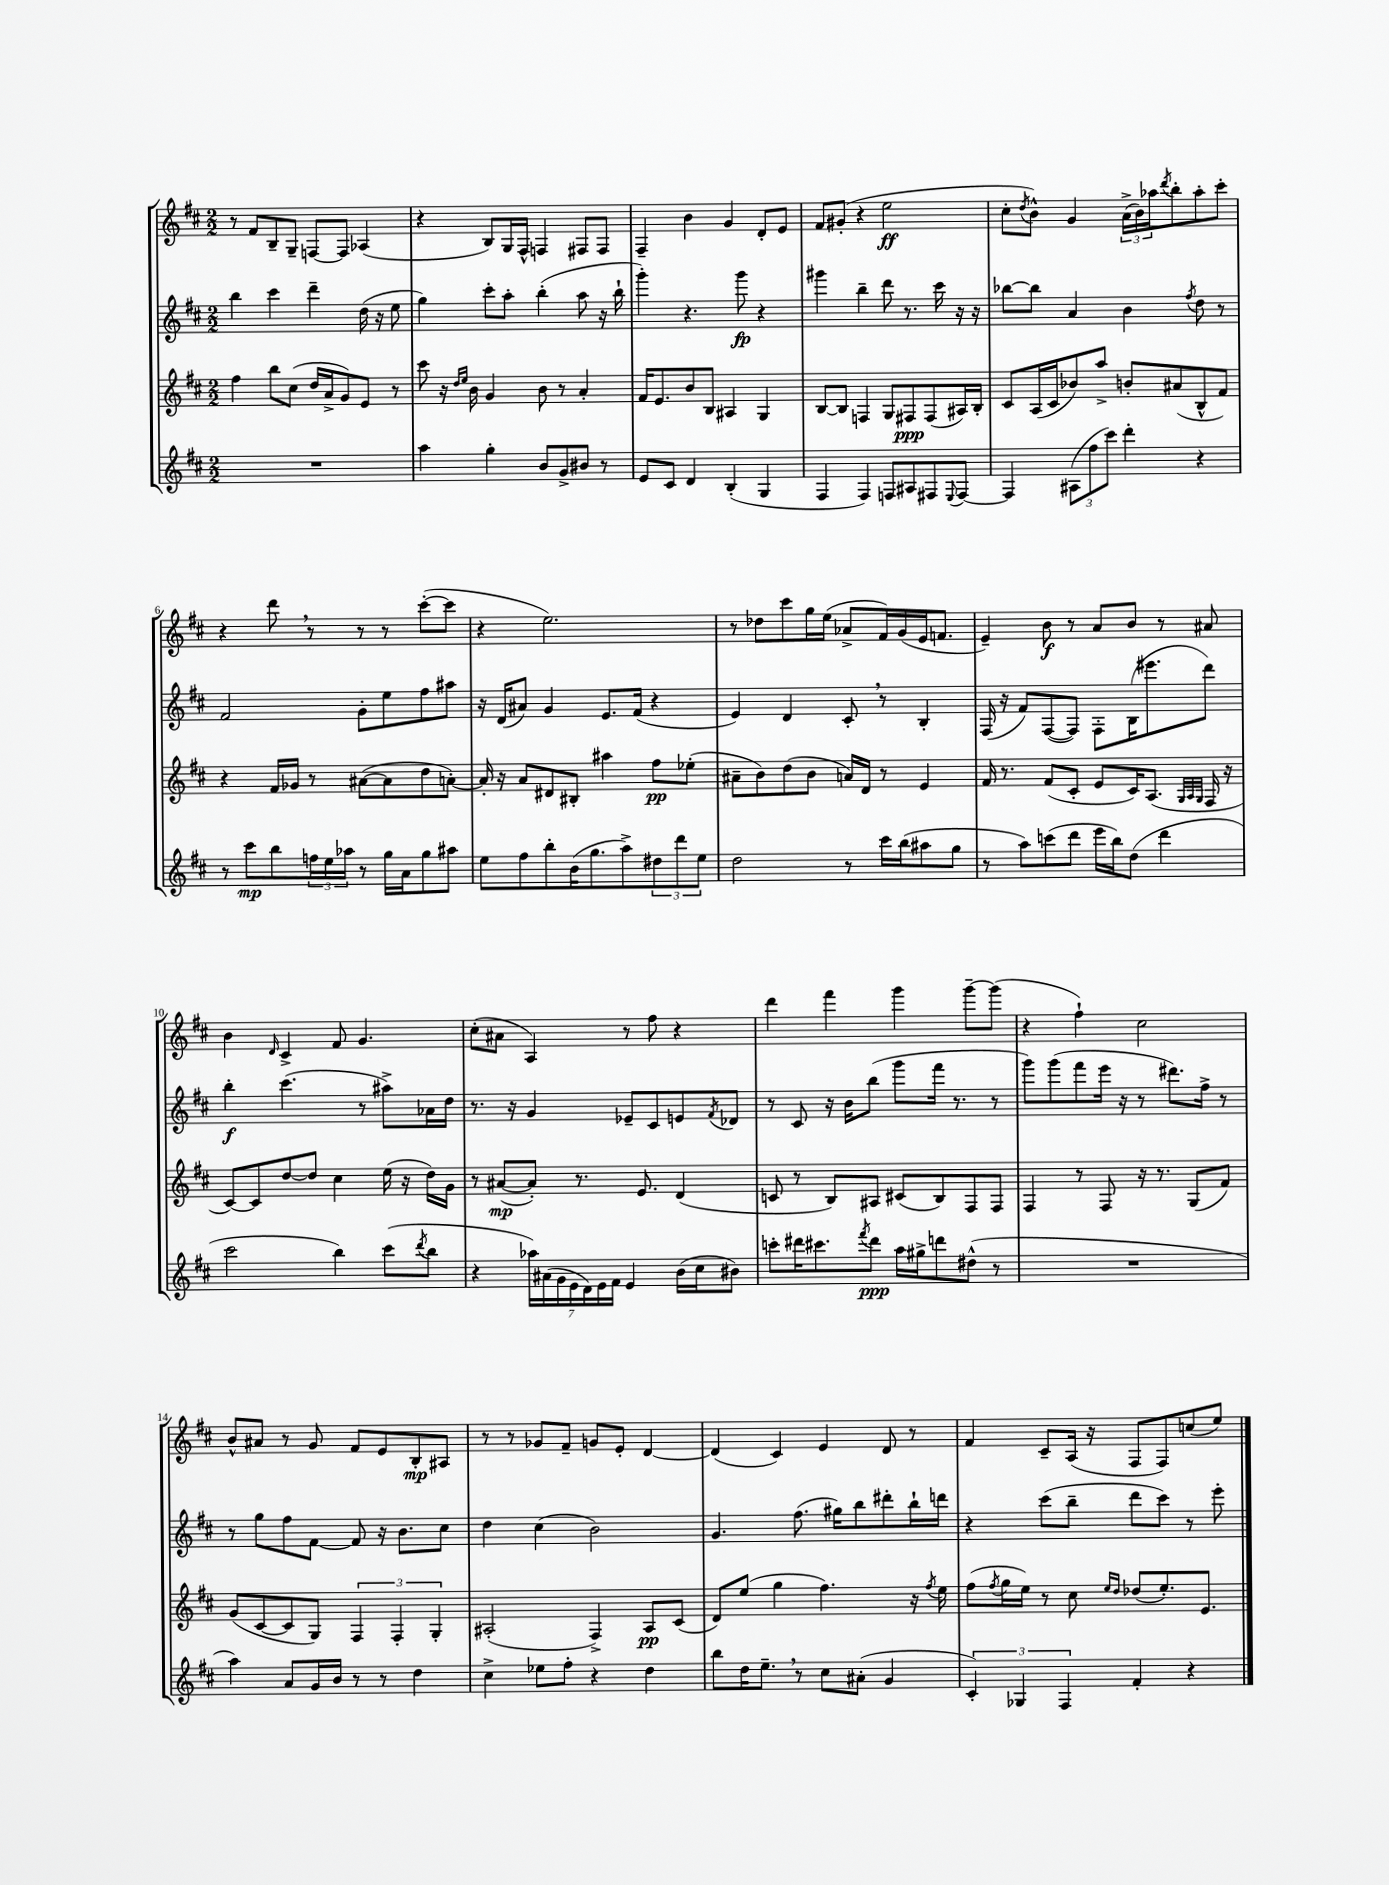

**kern	**kern	**kern	**kern
*staff4	*staff3	*staff2	*staff1
*clefG2	*clefG2	*clefG2	*clefG2
*k[f#c#]	*k[f#c#]	*k[f#c#]	*k[f#c#]
*M2/2	*M2/2	*M2/2	*M2/2
1r	4ff#	4bb	8r
.	.	.	8f#
.	8bb	4ccc#	8B~
.	(8cc#	.	8G~
.	16dd	4ddd~	[8F
.	16a^	.	.
.	8g)	.	8F]
.	8e	(16dd	(4A-
.	.	16r	.
.	8r	8ee	.
=	=	=	=
4aa	8ccc#	4gg)	4r
.	16r	.	.
.	16qqdd	.	.
.	16qqee	.	.
.	16b	.	.
4gg'	4g	8ccc#'	8B)
.	.	8aa'	16G
.	.	.	16F#^^
8b	8b	(4bb'	4F
8g^	8r	.	.
8b#	4a'	8aa	8F#
8r	.	16r	8F#
.	.	16bb`	.
=	=	=	=
8e	16f#	4ggg')	4F#~
.	8.e	.	.
8c#	.	.	.
4d	8b	4.r	4b
.	8B	.	.
(4B'	4A#	.	4g
.	.	8ggg	.
4G	4G	4r	8d'
.	.	.	8e
=	=	=	=
4F#	[8B	4ggg#	8f#
.	8B]	.	(8g#'
4F#)	4F	4bb~	4r
8F	8G	8ddd	2ee
8A#	8F#	8.r	.
8F#	(8F#	.	.
.	.	16ccc#	.
8qqE	.	.	.
[8F#	16A#)	16r	.
.	16B'	16r	.
=	=	=	=
4F#]	8c#	[8bb-	8cc#'
.	.	.	8qdd
.	(16A	8bb-]	8b^^)
.	16c#	.	.
(12A#	8b-)	4a	4g
12ff#	.	.	.
.	8aa^	.	.
12ccc#)	.	.	.
4ddd'	8b'	4b	(24a^
.	.	.	24b)
.	.	.	24aa-
.	.	.	8qddd
.	(8a#	.	8bb'
.	.	8qff#	.
4r	8B^^	8dd	8aa-'
.	8f#)	8r	8ccc#'
=	=	=	=
8r	4r	2f#	4r
8ccc#	.	.	.
8bb	16f#	.	8ddd
.	16g-	.	.
24ff	8r	.	8r
24ee	.	.	.
24aa-	.	.	.
8r	([8a#	8g'	8r
16gg	8a#]	8ee	8r
16a	.	.	.
8gg	8dd	8ff#	([8ccc#'
8aa#	[8a')	8aa#	8ccc#]
=	=	=	=
8ee	16a']	16r	4r
.	16r	(16d	.
8ff#	8a	8a#)	.
8bb'	8d#	4g	2.ee)
(16b	8B#'	.	.
8.gg	.	.	.
.	4aa#	8.e	.
8aa^)	.	.	.
.	.	(16f#	.
12dd#	8ff#	4r	.
12ddd	.	.	.
.	(8ee-'	.	.
12ee	.	.	.
=	=	=	=
2dd	8a#~	4e)	8r
.	8b)	.	8dd-
.	(8dd	4d	8ccc#
.	8b	.	16gg
.	.	.	(16ee
8r	16a)	8c#'	8a-^
.	16d	.	.
16ccc#	8r	8r	16f#)
(16bb	.	.	(16g
8aa#	4e	4B'	16e
.	.	.	8.f
8gg	.	.	.
=	=	=	=
8r	16f#	(16F#	4e~)
.	8.r	16r	.
8aa)	.	8f#)	.
(8ccc	(8f#	([8F#	8b
8ddd	8c#'	8F#])	8r
16eee	8e	8F#'	8a
16bb)	.	.	.
(8dd	16c#)	(16B	8b
.	(8.A	8.eee#	.
4ddd	.	.	8r
.	32qqG	.	.
.	32qqA	.	.
.	32qqG	.	.
.	16F#	8ddd)	8a#
.	16r	.	.
=	=	=	=
2ccc#	[8c#)	4bb'	4b
.	8c#]	.	.
.	.	.	16qqd
.	[8dd	(4.ccc#	4c#^
.	8dd]	.	.
4bb)	4cc#	.	8f#
.	.	8r	4.g
(8ccc#	(16ee	8aa#^)	.
.	16r	.	.
8qddd	.	.	.
8bb	16dd)	16a-	.
.	16g	16dd	.
=	=	=	=
4r	8r	8.r	(8cc#'
.	([8a#	.	8a#
.	.	16r	.
28aa-)	8a#'])	4g	4A)
(28a#	.	.	.
28g	.	.	.
28e	.	.	.
.	8.r	.	.
28d)	.	.	.
28e	.	.	.
28f#	.	.	.
4e	.	8e-~	8r
.	8.e	.	.
.	.	8c#	8ff#
(16b	(4d	8e	4r
16cc#	.	.	.
.	.	8qf#	.
8b#)	.	8d-	.
=	=	=	=
8ccc'	8c	8r	4ddd
16ddd#	8r	8c#	.
8.ccc#	.	.	.
.	8B)	16r	4fff#
.	.	16b	.
8qfff#	.	.	.
8ddd#	8A#	(8bb	.
16aa	(8c#	8ggg	4ggg
16gg#^	.	.	.
8ddd	8B)	16fff#	.
.	.	8.r	.
(8dd#^^	8F#	.	[8ggg~
8r	8F#	8r	(8ggg]
=	=	=	=
1r	4F#	8ggg)	4r
.	.	(8ggg	.
.	8r	8fff#	4ff#`)
.	8F#	16eee	.
.	.	16r	.
.	16r	8r	2cc#
.	8.r	.	.
.	.	8.ddd#)	.
.	(8G	.	.
.	.	16ff#^	.
.	8f#)	8r	.
=	=	=	=
4aa)	(8g	8r	8b^^
.	[8c#	8gg	8a#
8a	8c#]	8ff#	8r
16g	8G)	[8f#	8g
16b	.	.	.
8r	6F#	8f#]	8f#
8r	.	16r	8e
.	6F#'	.	.
.	.	8.b	.
4dd	.	.	8B'
.	6G'	.	.
.	.	8cc#	8A#
=	=	=	=
4cc#^	(2A#'	4dd	8r
.	.	.	8r
8ee-	.	(4cc#	8g-
8ff#'	.	.	8f#~
4r	4F#^)	2b)	8g
.	.	.	8e'
4dd	8A#	.	[4d
.	(8c#	.	.
=	=	=	=
8bb	8d)	4.g	(4d]
16dd	(8ee	.	.
8.ee~	.	.	.
.	4gg	.	4c#)
8r	.	(8.ff#	.
8cc#	4.ff#)	.	4e
.	.	16gg#)	.
(8a#'	.	8bb	.
4g	.	8ddd#'	8d
.	16r	16bb`	8r
.	8qff#	.	.
.	16ee	16ddd	.
=	=	=	=
6c#')	(8ff#	4r	4f#
.	8qff#	.	.
.	16gg	.	.
6G-	.	.	.
.	16ee)	.	.
.	8r	(8ccc#	8c#~
6F#	.	.	.
.	8cc#	8bb~	(16A
.	.	.	16r
.	16qqee	.	.
.	16qqdd	.	.
4f#'	(8dd-	8ddd	8F#
.	8.ee')	8ccc#)	8F#)
4r	.	8r	(8cc
.	8.e	.	.
.	.	8eee'	8ee)
==	==	==	==
*-	*-	*-	*-
